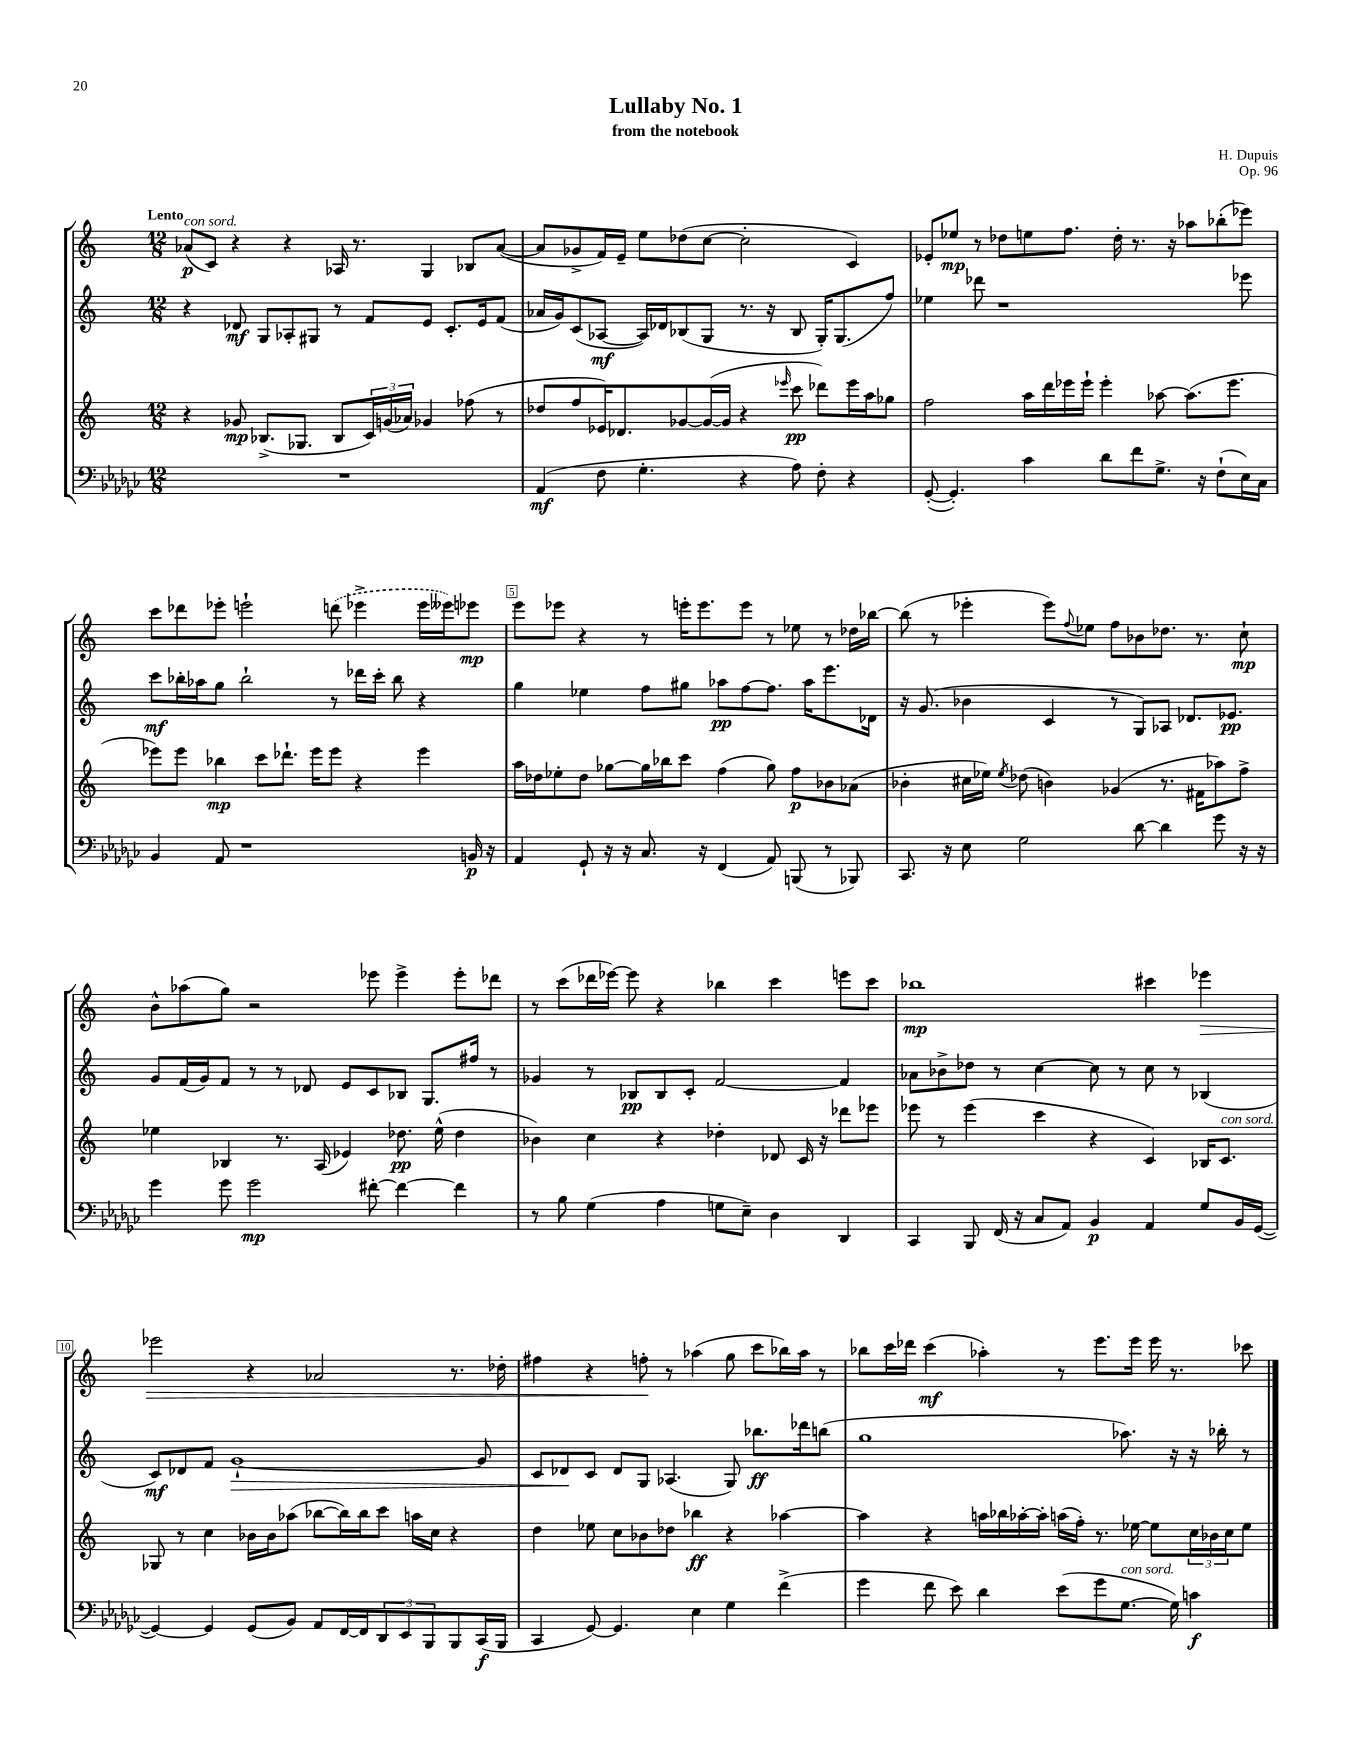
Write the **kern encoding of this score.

**kern	**kern	**kern	**kern
*staff4	*staff3	*staff2	*staff1
*clefF4	*clefG2	*clefG2	*clefG2
*k[b-e-a-d-g-c-]	*k[]	*k[]	*k[]
*M12/8	*M12/8	*M12/8	*M12/8
1.r	4r	4r	(8a-
.	.	.	8c)
.	8g-	8d-	4r
.	(8.B-^	8G	.
.	.	8A-'	4r
.	8.G-	.	.
.	.	8G#	.
.	8B-	8r	16A-
.	.	.	8.r
.	24c)	8f	.
.	(24g	.	.
.	24a-)	.	.
.	4g-	8e	4G
.	.	8.c'	.
.	(8ff-	.	8B-
.	.	16e	.
.	8r	(8f	([8a-
=	=	=	=
(4AA-	8dd-	16a-	8a-]
.	.	16g)	.
.	8ff	(8c	8g-^
8F	16e-)	[8A-	16f)
.	8.d-	.	16e~
4.G-'	.	16A-])	8ee
.	.	16d-	.
.	[8g-	(8B-	(8dd-
.	(16g-_	8G	[8cc
.	16g-]	.	.
4r	4r	8.r	2cc']
.	.	16r	.
.	16qqeee-	.	.
8A-)	8ccc	8B-	.
8F'	8ddd-)	16G')	.
.	.	(8.G	.
4r	16eee-	.	4c)
.	16aa	.	.
.	8gg-	8ff)	.
=	=	=	=
([8GG-'	2ff	4ee-	8e-'
4.GG-'])	.	.	8ee-
.	.	8ddd-	8r
.	.	1r	8dd-
4c-	16aa	.	8ee
.	16ddd	.	.
.	16eee-	.	8.ff
.	16eee-`	.	.
8d-	4eee-'	.	.
.	.	.	16dd-'
8f	.	.	8.r
8.G-^	[8aa-	.	.
.	.	.	16r
.	(8.aa-]	.	8aa-
16r	.	.	.
(8F`	.	.	(8bb-'
.	8.eee-	.	.
16E-)	.	8eee-	8eee-)
16C-	.	.	.
=	=	=	=
4BB-	8eee-)	8ccc	8ccc
.	8eee-	16bb-'	8ddd-
.	.	16aa-	.
8AA-	4bb-	8gg	8eee-'
1r	.	2bb-`	2eee`
.	8ccc	.	.
.	8.ddd-`	.	.
.	16eee-	.	.
.	8eee-	8r	(8ddd
.	4r	16ddd-	4eee-^
.	.	16ccc'	.
.	.	8bb-	.
.	4eee-	4r	16eee-
.	.	.	16eee--)
16BB	.	.	8eee-
16r	.	.	.
=	=	=	=
4AA-	16aa	4gg	8eee
.	16dd-	.	.
.	8ee-'	.	8eee-
8GG-`	8dd-	4ee-	4r
16r	[8gg-	.	.
16r	.	.	.
8.C-	16gg-]	8ff	8r
.	16bb-	.	.
.	8ccc	8gg#	16eee'
16r	.	.	8.eee
(4FF	(4ff	8aa-	.
.	.	[8ff	8eee
8AA-)	8gg-)	8.ff]	8r
(8BBB	8ff	.	8ee-
.	.	16aa-	.
8r	8b-	8.eee	8r
8BBB-)	(8a-	.	16dd-
.	.	16d-	[16bb-
=	=	=	=
8.CC-	4b-'	16r	(8bb-]
.	.	(8.g	.
.	.	.	8r
16r	.	.	.
8E-	16cc#	4b-	4eee-'
.	16ee-)	.	.
.	8qee-	.	.
2G-	(8dd-	.	.
.	4b)	4c	8eee-)
.	.	.	8qqff
.	.	.	8ee-
.	(4g-	8r	8ff
[8d-	.	8G)	8b-
4d-]	8.r	8A-	8.dd-
.	.	8.d-	.
.	16f#	.	8.r
8g-	8aa-)	.	.
.	.	8.e-	.
16r	8ff^	.	8cc`
16r	.	.	.
=	=	=	=
4g-	4ee-	8g	8b^^
.	.	(16f	(8aa-
.	.	16g)	.
8g-	4B-	8f	8gg)
2g-	.	8r	2r
.	8.r	8r	.
.	.	8d-	.
.	(16A	.	.
.	4e-)	8e	.
[8f#'	.	8c	8eee-
4f#_	8.dd-	8B-	4eee-^
.	.	8.G	.
.	(16ee-^^	.	.
4f#]	4dd-	.	8eee-'
.	.	16ff#	.
.	.	8r	8ddd-
=	=	=	=
8r	4b-)	4g-	8r
8B-	.	.	(8ccc
(4G-	4cc	8r	16ddd-
.	.	.	[16eee-)
.	.	8B-	8eee-]
4A-	4r	8B-	4r
.	.	8c'	.
8G	4dd-'	[2f	4bb-
8E-~)	.	.	.
4D-	8d-	.	4ccc
.	16c	.	.
.	16r	.	.
4DD-	8ddd-	4f]	8eee
.	8eee-	.	8ccc
=	=	=	=
4CC-	8eee-	8a-	1bb-
.	8r	8b-^	.
8BBB-	(4eee-	8dd-	.
(16FF	.	8r	.
16r	.	.	.
8C-	4ccc	[4cc	.
8AA-)	.	.	.
4BB-	4r	8cc]	.
.	.	8r	.
4AA-	4c)	8cc	4ccc#
.	.	8r	.
8G-	16B-	(4B-	4eee-
.	8.c	.	.
16BB-	.	.	.
([16GG-	.	.	.
=	=	=	=
4GG-_)	8G-	8c)	2eee-
.	8r	8d-	.
4GG-]	4cc	8f	.
.	.	[1g`	.
(8GG-	16b-	.	4r
.	16b-	.	.
8BB-)	(8aa-	.	.
8AA-	[8bb-	.	2a-
[16FF	16bb-])	.	.
16FF]	16bb-	.	.
12DD-	8ccc	.	.
12EE-	.	.	.
.	16aa	.	.
12BBB-	.	.	.
.	16cc	.	.
8BBB-	4r	.	8.r
(16CC-	.	8g]	.
16BBB-	.	.	16dd-'
=	=	=	=
4CC-	4dd	8c	4ff#
.	.	8d-	.
[8GG-)	8ee-	8c	4r
4.GG-]	8cc	8d-	.
.	8b-	8G	8ff'
.	8dd-	(4.A-	8r
4E-	4bb-	.	(4aa-
4G-	4r	8G)	8gg
.	.	8.bb-	8ccc
(4f^	[4aa-	.	16bb-)
.	.	16ddd-	16aa-
.	.	(8bb	8r
=	=	=	=
4g-	4aa-]	1gg	8bb-
.	.	.	16ccc
.	.	.	16ddd-
8f	4r	.	(4ccc
8e-)	.	.	.
4d-	16aa	.	4aa-')
.	16bb-	.	.
.	[16aa-'	.	.
.	16aa-']	.	.
(8e-	(16aa	.	8r
.	16ff')	.	.
8g-	8.r	.	8.eee
[8.G-	.	8.aa-)	.
.	[16ee-	.	16eee
.	8ee-]	.	16eee
16G-])	.	16r	8.r
4c	24cc	16r	.
.	24b-	.	.
.	.	16bb-'	.
.	24cc	.	.
.	8ee-	8r	8ccc-
==	==	==	==
*-	*-	*-	*-
